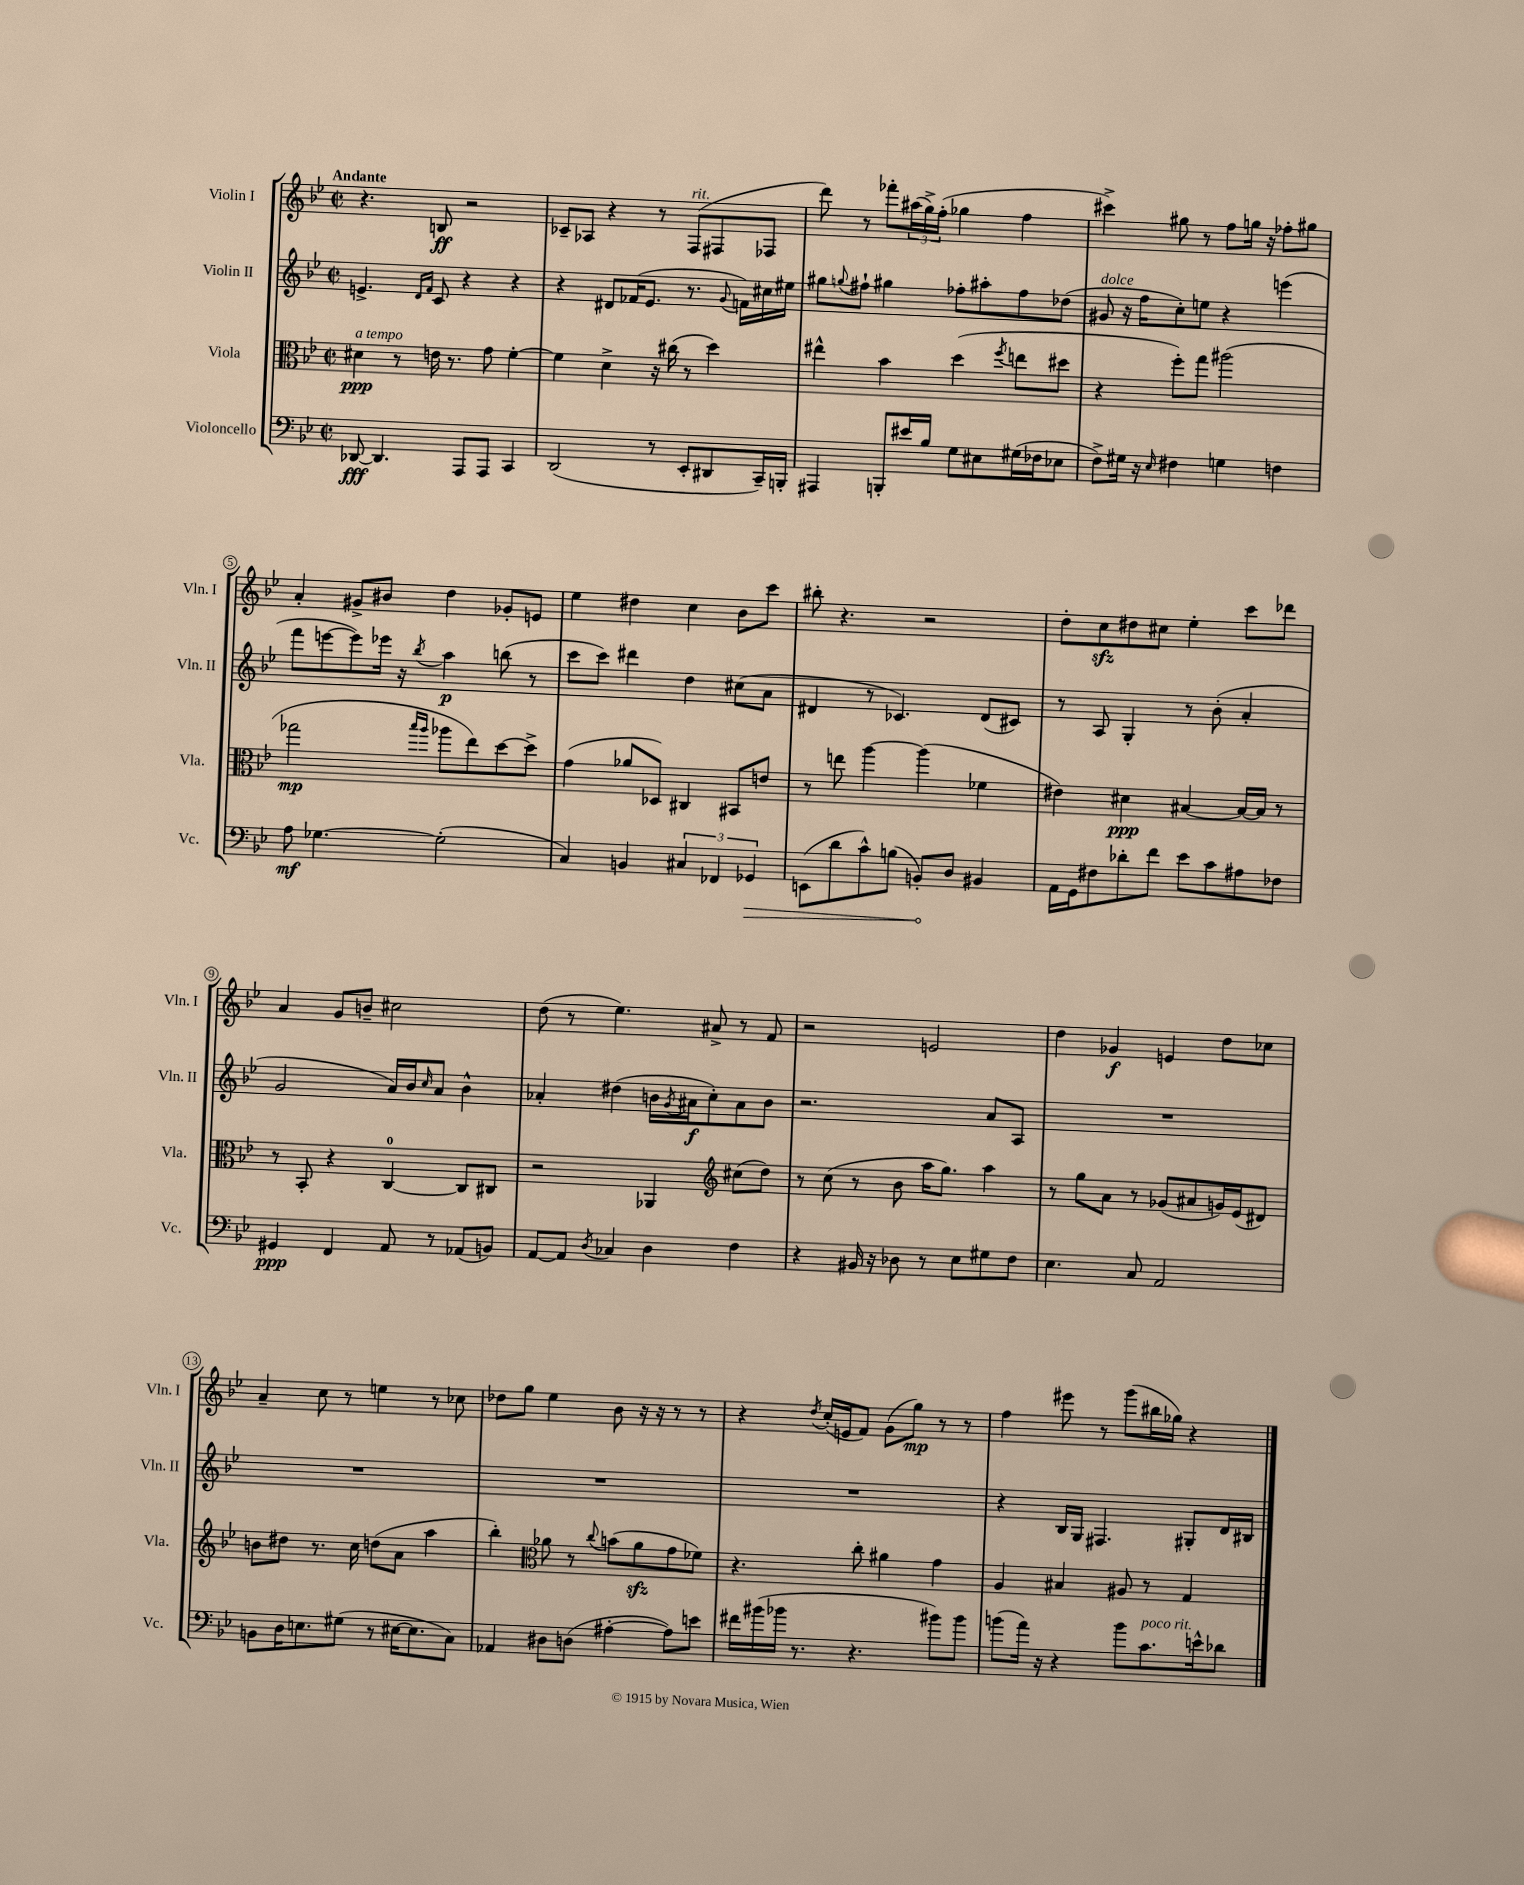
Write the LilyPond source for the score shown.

<<
\new StaffGroup <<
\new Staff = "s0" \with { instrumentName = "Violin I" shortInstrumentName = "Vln. I" } {
    \clef treble \key bes \major \defaultTimeSignature \time 2/2 \tempo "Andante"
    r4. b8\ff r2 |
    ces'8-- aes8 r4 r8 f8^\markup { \italic "rit." }( fis8 fes8 |
    d'''8) r8 fes'''8-. \tuplet 3/2 { ais''16( g''16->) f''16-.( } ges''4 f''4 |
    cis'''4->) gis''8 r8 f''8 g''16 r16 fes''8-. gis''8 |
    a'4-. gis'8-> bis'8 d''4 ges'8-. e'8 |
    ees''4 dis''4 c''4 bes'8 c'''8 |
    bis''8-. r4. r2 |
    d''8-. c''8\sfz dis''8 cis''8 ees''4-. c'''8 des'''8 |
    a'4 g'8 b'8-- cis''2 |
    d''8( r8 ees''4.) ais'8-> r8 f'8 |
    r2 e'2 |
    d''4 ges'4\f e'4 d''8 ces''8 |
    a'4-- c''8 r8 e''4 r8 ces''8 |
    des''8 g''8 ees''4 bes'8 r16 r16 r8 r8 |
    r4 \acciaccatura { d''8 } c''16-.( e'16 f'8) g'8( g''8\mp) r8 r8 |
    f''4 eis'''8 r8 g'''8( bis''16 ges''16) r4 \bar "|." |
}
\new Staff = "s1" \with { instrumentName = "Violin II" shortInstrumentName = "Vln. II" } {
    \clef treble \key bes \major \defaultTimeSignature \time 2/2
    e'4.-> \grace { d'16 f'16 } c'8 r4 r4 |
    r4 dis'8 fes'16( ees'8. r8. \appoggiatura { g'8 } f'16) cis''16 eis''16 |
    gis''8 \appoggiatura { g''8 } fis''8-! gis''4 fes''8-. ais''8-. fes''8 des''8( |
    gis'8^\markup { \italic "dolce" } r16 f''16 c''8-.) e''8 r4 e'''4( |
    f'''8 e'''8~ e'''8) ees'''16 r16 \acciaccatura { bes''8 } a''4\p b''8( r8 |
    c'''8 c'''8) dis'''4 d''4 cis''8( a'8 |
    dis'4 r8 ces'4.) dis'8( cis'8) |
    r8 a8 g4-. r8 bes'8-.( a'4-. |
    g'2 a'16) bes'16 \grace { c''16 } a'8 bes'4-^ |
    aes'4-. dis''4( b'16 \acciaccatura { g'8 } ais'16\f c''8-.) ais'8 b'8 |
    r2. a'8 a8 |
    R1 |
    R1 |
    R1 |
    R1 |
    r4 bes16 g16 fis4. gis8-. d'16 bis16 \bar "|." |
}
\new Staff = "s2" \with { instrumentName = "Viola" shortInstrumentName = "Vla." } {
    \clef alto \key bes \major \defaultTimeSignature \time 2/2
    dis'4\ppp^\markup { \italic "a tempo" } r8 e'16 r8. g'8 f'4~-. |
    f'4 d'4-> r16 cis''16( r8 d''4) |
    eis''4-^ bes'4 d''4( \acciaccatura { f''8 } e''8 dis''8 |
    r4 f''8-.) g''8 ais''2( |
    ges''2\mp \grace { bes''16 a''16 } aes''8 ees''8) d''8~ d''8-> |
    g'4( aes'8 des8) cis4 bis,8 e'8 |
    r8 e''8 a''4~ a''4( fes'4 |
    eis'4) dis'4\ppp bis4~ bis16~ bis16 r8 |
    r8 bes,8-. r4 c4-0~ c8 cis8 |
    r2 aes,4 \clef treble cis''8( d''8) |
    r8 c''8( r8 bes'8 a''16 g''8.) a''4 |
    r8 g''8 a'8 r8 ges'8( ais'8 g'16) ees'16( dis'8) |
    b'8 dis''8 r8. c''16 d''8( a'8 a''4 |
    bes''4-.) \clef alto aes'8 r8 \appoggiatura { c''8 } b'8( aes'8\sfz g'8 fes'8) |
    r4. c''8-. ais'4 g'4 |
    a4 bis4 ais8 r8 g4 \bar "|." |
}
\new Staff = "s3" \with { instrumentName = "Violoncello" shortInstrumentName = "Vc." } {
    \clef bass \key bes \major \defaultTimeSignature \time 2/2
    des,8~\fff des,4. a,,8 a,,8 c,4 |
    d,2( r8 ees,8-. dis,8 c,16--) b,,16-. |
    ais,,4 b,,8-. eis'16 bes16 g8 eis8 gis16( fes16 ees8 |
    f8->) gis16 r16 \grace { ees16 } fis4 g4 f4 |
    a8\mf ges4.~ ges2-.( |
    c4) b,4 \tuplet 3/2 { cis4 fes,4 \once \override Hairpin.circled-tip = ##t ges,4\> } |
    e,8( d'8 c'8-^) b8( b,8-.\!) d8 bis,4 |
    a,16 g,16 fis8 des'8-. f'8 ees'8 c'8 ais8 fes8 |
    gis,4\ppp f,4 a,8 r8 aes,8( b,8) |
    a,8~ a,8 \acciaccatura { d8 } ces4 d4 f4 |
    r4 bis,16 r16 des8 r8 ees8 gis8 f8 |
    ees4. c8 a,2 |
    b,8 d16 e8. gis8( r8 eis16~ eis8. c8) |
    aes,4 dis8 d8( ais4~-. ais8) e'8 |
    fis'16 bis'16( bes'16 r8. r4. bis'8) bis'8 |
    b'8( a'16) r16 r4 b'8 c'8.^\markup { \italic "poco rit." } e'16-^ des'8 \bar "|." |
}
>>
>>
\layout { \context { \Score \override BarNumber.stencil = #(make-stencil-circler 0.1 0.3 ly:text-interface::print) } }
